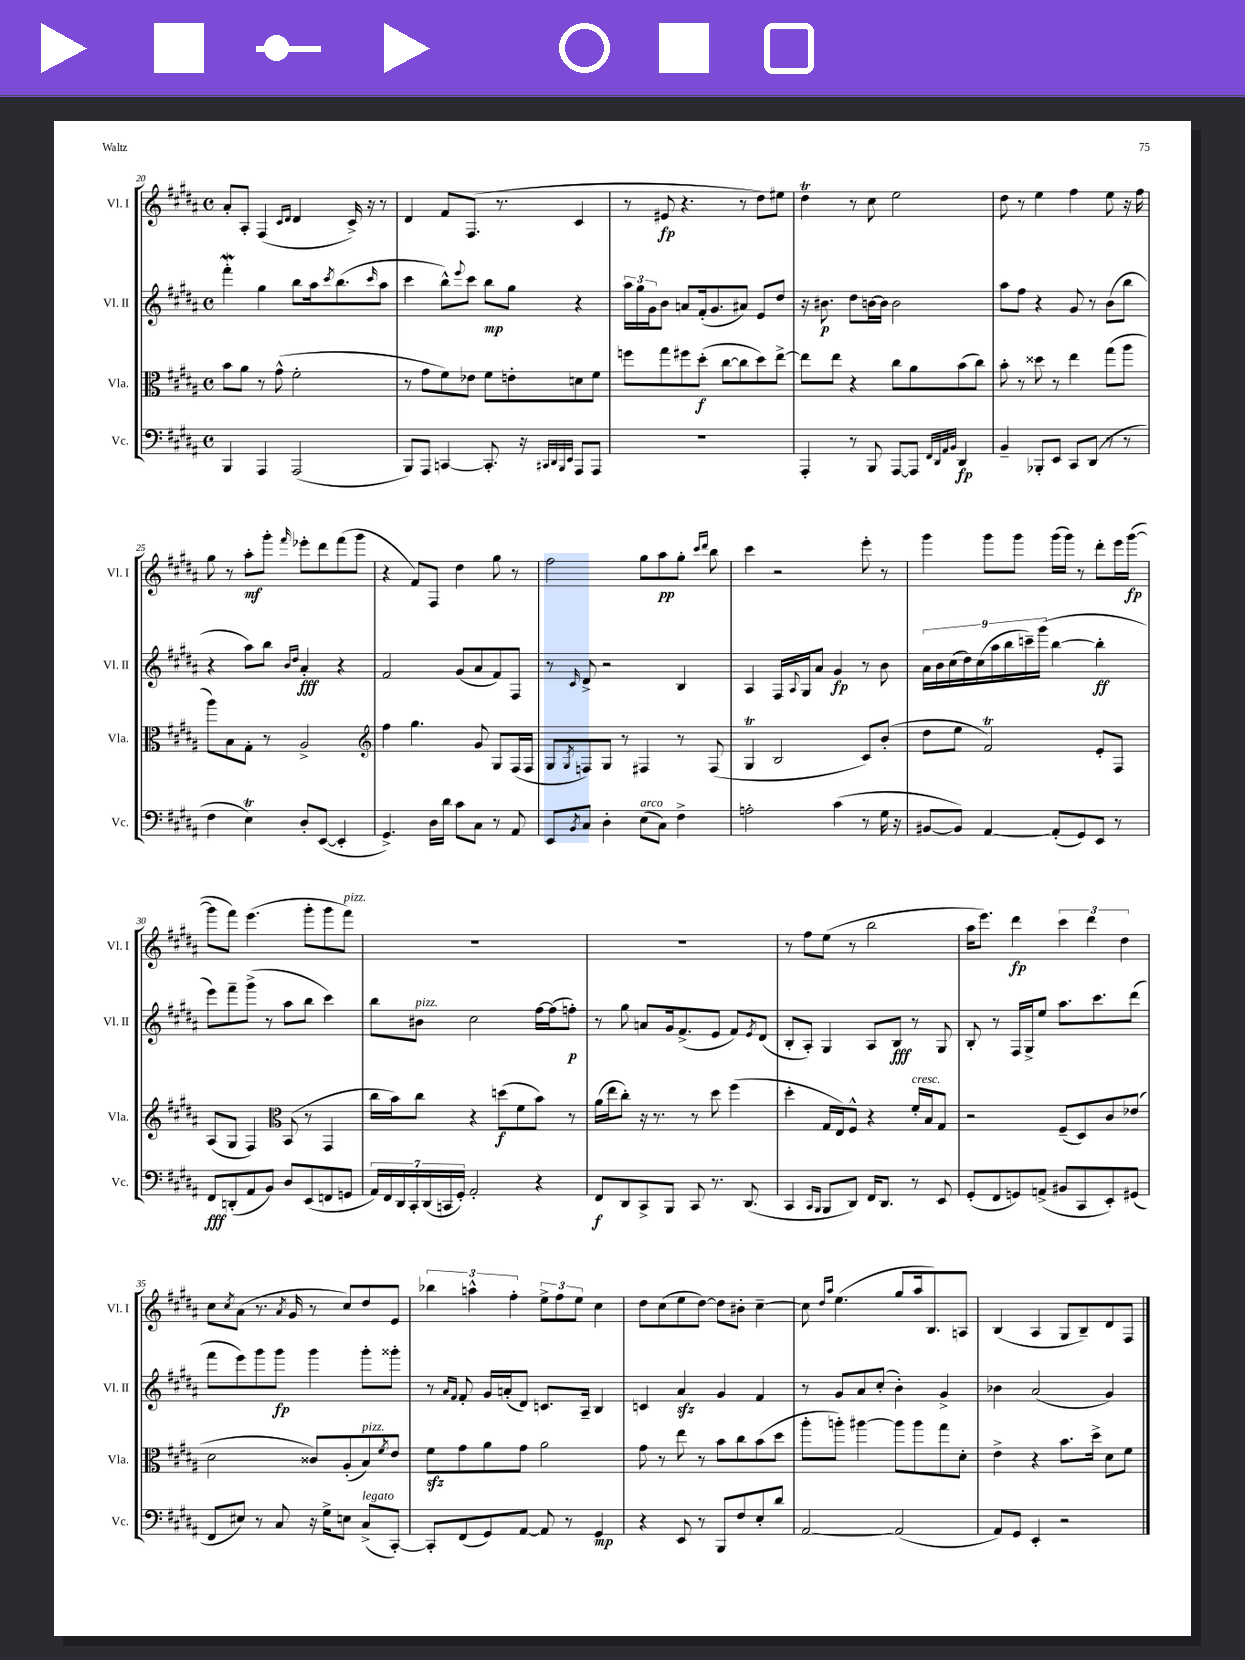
<<
\new StaffGroup <<
\new Staff = "s0" \with { instrumentName = "Vl. I" shortInstrumentName = "Vl. I" } {
    \clef treble \key b \major \defaultTimeSignature \time 4/4
    ais'8-. ais8-. fis4( \grace { cis'16 dis'16 } dis'4 cis'16->) r16 r8 |
    dis'4 fis'8 fis8.( r8. cis'4 |
    r8 eis'8\fp r4. r8 dis''8) eis''8 |
    dis''4\trill r8 cis''8 e''2 |
    dis''8 r8 e''4 fis''4 e''8 r16 fis''16 |
    gis''8 r8 ais''8-.\mf gis'''8-. \grace { fis'''16 } ees'''8-. dis'''8 fis'''8( gis'''8 |
    r4 fis'8) fis8 dis''4 gis''8 r8 |
    fis''2 gis''8 ais''8\pp gis''8-. \grace { cis'''16 dis'''16 } b''8 |
    cis'''4 r2 e'''8-. r8 |
    gis'''4 gis'''8 gis'''8 gis'''16( gis'''16) r8 dis'''8-. e'''16 gis'''16~\fp( |
    gis'''8 fis'''8) e'''4.( gis'''8-. gis'''8 fis'''8^\markup { \italic "pizz." }) |
    R1 |
    R1 |
    r8 fis''8 e''8( r8 b''2 |
    ais''16 e'''8.) dis'''4\fp \tuplet 3/2 { cis'''4 dis'''4 dis''4 } |
    cis''8 \acciaccatura { cis''8 } ais'8( r8. \acciaccatura { ais'8 } gis'16 r8 cis''8) dis''8 e'8 |
    \tuplet 3/2 { bes''4 a''4-^ fis''4-. } \tuplet 3/2 { e''8-> fis''8 e''8 } cis''4 |
    dis''8 cis''8( e''8 dis''8~) dis''8 bis'8-. cis''4~-- |
    cis''8 \grace { dis''16 ais''16 } e''4.( gis''8 ais''16 b8.) a8 |
    b4( ais4 gis8 b8--) dis'8 fis8 \bar "|." |
}
\new Staff = "s1" \with { instrumentName = "Vl. II" shortInstrumentName = "Vl. II" } {
    \clef treble \key b \major \defaultTimeSignature \time 4/4
    fis'''4-.\mordent gis''4 b''8 ais''16 \acciaccatura { cis'''8 } b''8.( \grace { cis'''16 } ais''8 |
    cis'''4 b''8-^) \appoggiatura { e'''8 } cis'''8 b''8\mp gis''8 r4 |
    \tuplet 3/2 { ais''16 gis''16 gis'16 } b'8 a'8 fis'16-.( gis'8. ais'8) e'8 dis''8 |
    r16 bis'8.\p dis''8 b'16~ b'16 b'2 |
    ais''8 fis''8 r4 gis'8 r8 b'8( b''8 |
    r4 ais''8) b''8 \grace { b'16 dis''16 } ais'4-.\fff r4 |
    fis'2 gis'8( ais'8 fis'8) fis8 |
    r8 \grace { cis'16 } dis'8-> r2 b4 |
    ais4 fis16 \appoggiatura { ais8 } gis16 ais'8 gis'4\fp r8 b'8 |
    \tuplet 9/8 { ais'16 b'16 cis''16( dis''16) cis''16( ais''16 b''16 c'''16--) gis'''16( } b''4~ b''4-.\ff |
    e'''8) fis'''8-- gis'''8->( r8 ais''8 b''8 cis'''4) |
    b''8 bis'8^\markup { \italic "pizz." } cis''2 fis''16~ fis''16( f''8-.\p) |
    r8 gis''8 a'8 gis'16 fis'8.->( e'8 fis'8) \acciaccatura { e'8 } dis'8( |
    b8-. ais8-.) gis4 ais8 b8\fff r8 gis8 |
    b8-. r8 fis16 gis16-> e''8 ais''8. cis'''8. dis'''8( |
    fis'''8 e'''8) gis'''8 gis'''8\fp gis'''4 gis'''8-. gisis'''8-. |
    r8 \grace { ais'16 fis'16 } fis'8-. gis'16 a'16-.( dis'8) c'8. ais16-- b4 |
    c'4 ais'4\sfz gis'4 fis'4 |
    r8 gis'8 ais'8 cis''8-.( b'4-.) gis'4-> |
    bes'4 ais'2( gis'4) \bar "|." |
}
\new Staff = "s2" \with { instrumentName = "Vla." shortInstrumentName = "Vla." } {
    \clef alto \key b \major \defaultTimeSignature \time 4/4
    b'8 ais'8 r8 gis'8-^( fis'2-. |
    r8 gis'8 fis'8) ees'8 fis'8 e'8-. d'8 fis'8 |
    f''8 gis''8 fis''8 dis''8-.\f( cis''8~ cis''8 dis''8) e''8~-> |
    e''8 e''8 r4 cis''8 ais'8 b'8( cis''8) |
    b'8-. r8 disis''8 r8 e''4 gis''8( ais''8 |
    ais''8) b8 gis8-. r8 ais2-> |
    \clef treble fis''4 gis''4. gis'8 gis8 fis16( fis16 |
    gis8 \acciaccatura { gis8 } f8) gis8 r8 fis4 r8 fis8( |
    gis4\trill b2 cis'8) b'8-.( |
    dis''8 e''8 fis'2\trill) e'8-. fis8 |
    ais8( gis8 fis4) \clef alto b,8( r8 gis,4 |
    cis''16 b'16) cis''8 r4 d''8\f( fis'8 b'8) r8 |
    ais'16( e''16 cis''8-.) r16 r8. r8 dis''8 fis''4( |
    dis''4-. gis16 e16) fis8-^ r4 fis'16-.^\markup { \italic "cresc." } b16 gis8 |
    r2 fis8--( dis8) cis'8 ees'8( |
    dis'2 cisis'8) ais8-.( b8^\markup { \italic "pizz." }) \acciaccatura { fis'8 } e'8 |
    fis'8\sfz gis'8 ais'8 gis'8 ais'2 |
    gis'8 r8 e''8 r8 b'8 cis''8 b'8( dis''8 |
    ais''8-. a''8-.) ais''4~ ais''8 ais''8 gis''8 dis'8-. |
    e'4-> r4 b'8. dis''16-> dis'8 fis'8 \bar "|." |
}
\new Staff = "s3" \with { instrumentName = "Vc." shortInstrumentName = "Vc." } {
    \clef bass \key b \major \defaultTimeSignature \time 4/4
    b,,4 ais,,4 ais,,2( |
    b,,8) ais,,8 c,4~ c,8.-. r16 \grace { cis,32 dis,32 b,,32 e,32 } ais,,8 ais,,8 |
    R1 |
    ais,,4-. r8 b,,8 ais,,8~ ais,,8 \grace { fis,32 dis,32 ais,32 b,32 } dis,4\fp |
    b,4-- bes,,8-. e,8 cis,8 dis,8( r8 r8 |
    fis4 e4\trill) dis8-. e,8~( e,4-. |
    gis,4.->) dis16 dis'16 cis'8 cis8 r8 ais,8 |
    e,8 \acciaccatura { b,8 } cis8 dis4-. e8^\markup { \italic "arco" }( cis8) fis4-> |
    a2-. cis'4( r8 gis16 r16 |
    bis,8~ bis,8) ais,4~ ais,8-.( gis,8) e,8 r8 |
    fis,8\fff d,8-.( ais,8 b,8) dis8 e,8( f,8 g,8 |
    \tuplet 7/4 { ais,16) fis,16 dis,16 cis,16-. dis,16( c,16 gis,16-.) } ais,2-. r4 |
    fis,8\f dis,8 cis,8-> b,,8 cis,8 r8. dis,8.( |
    cis,4 \grace { cis,16 b,,16 } b,,8 dis,8) fis,16 dis,8. r8 e,8 |
    gis,8-.( fis,8 g,8) a,8->( bis,8 cis,8 e,8-.) gis,8( |
    fis,8 eis8) r8 cis8 r16 gis16-> e8 cis8->^\markup { \italic "legato" }( cis,8~-.) |
    cis,8-. fis,8( gis,8) ais,8~ ais,8 r8 gis,4\mp |
    r4 e,8 r8 b,,8 fis8 e8-. dis'8 |
    ais,2~ ais,2( |
    ais,8) gis,8 e,4-. r2 \bar "|." |
}
>>
>>
\layout { \context { \Score currentBarNumber = #20 } }
